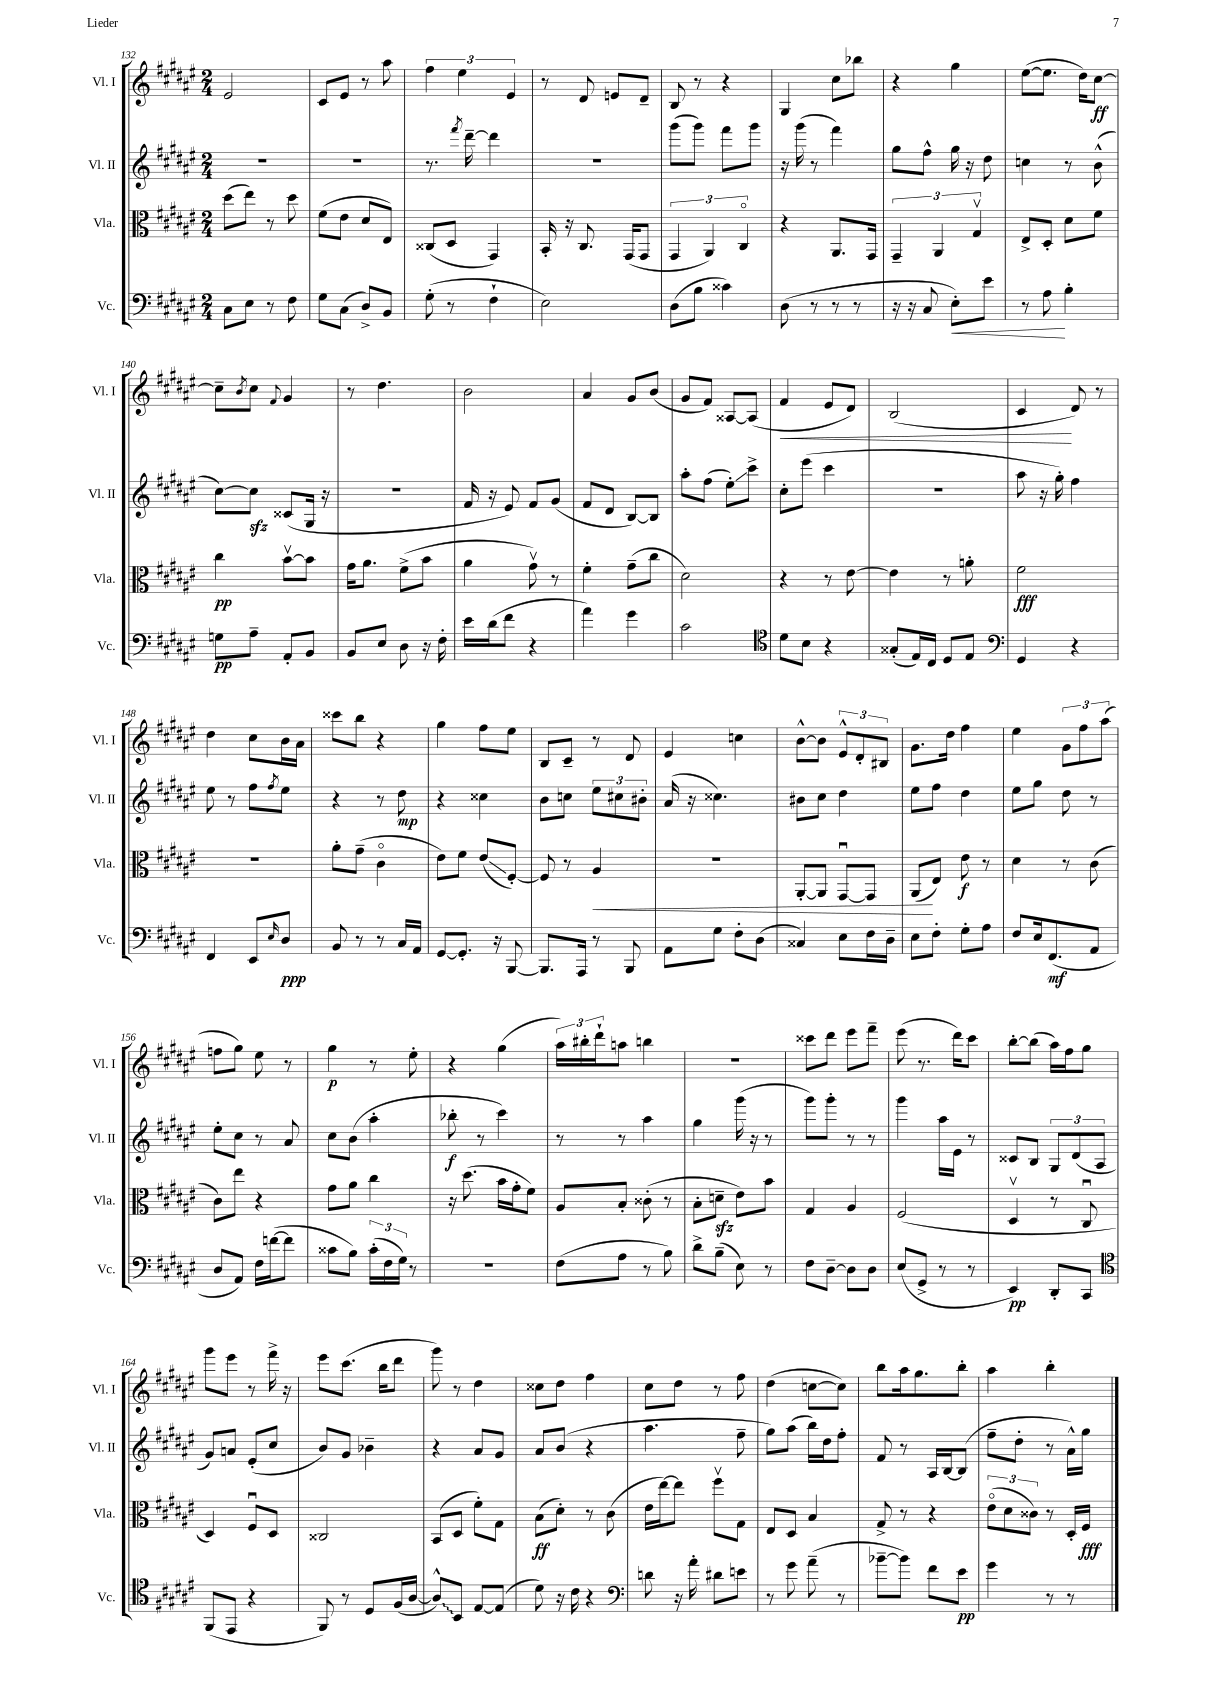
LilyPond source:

<<
\new StaffGroup <<
\new Staff = "s0" \with { instrumentName = "Vl. I" shortInstrumentName = "Vl. I" } {
    \clef treble \key fis \major \numericTimeSignature \time 2/4
    eis'2 |
    cis'8 eis'8 r8 ais''8 |
    \tuplet 3/2 { fis''4 eis''4 eis'4 } |
    r8 dis'8 e'8 dis'8-- |
    b8 r8 r4 |
    gis4 cis''8 bes''8 |
    r4 gis''4 |
    eis''8~( eis''8. dis''16) cis''8~\ff |
    cis''8-- \acciaccatura { b'8 } cis''8 \appoggiatura { fis'8 } gis'4 |
    r8 dis''4. |
    b'2 |
    ais'4 gis'8 b'8( |
    gis'8 fis'8) aisis8~ aisis8( |
    fis'4\< eis'8 dis'8) |
    b2( |
    cis'4\! dis'8) r8 |
    dis''4 cis''8 b'16 ais'16 |
    cisis'''8 b''8 r4 |
    gis''4 fis''8 eis''8 |
    b8 cis'8-- r8 dis'8 |
    eis'4 c''4 |
    b'8~-^ b'8 \tuplet 3/2 { eis'8-^ dis'8-. bis8 } |
    gis'8. dis''16 fis''4 |
    eis''4 \tuplet 3/2 { gis'8 fis''8 ais''8( } |
    f''8 gis''8) eis''8 r8 |
    gis''4\p r8 eis''8-. |
    r4 gis''4( |
    \tuplet 3/2 { ais''16) bis''16-. dis'''16-! } a''8 b''4 |
    R2 |
    cisis'''8 dis'''8 eis'''8 fis'''8-- |
    eis'''8( r8. dis'''16) cis'''8 |
    b''8~-. b''8( ais''16) fis''16 gis''8 |
    gis'''8 eis'''8 r8 fis'''16-> r16 |
    eis'''8 cis'''8.( b''16 dis'''8 |
    gis'''8) r8 dis''4 |
    cisis''8 dis''8 fis''4 |
    cis''8 dis''8 r8 fis''8 |
    dis''4( c''8~ c''8) |
    b''8 ais''16 gis''8. b''8-. |
    ais''4 b''4-. \bar "|." |
}
\new Staff = "s1" \with { instrumentName = "Vl. II" shortInstrumentName = "Vl. II" } {
    \clef treble \key fis \major \numericTimeSignature \time 2/4
    R2 |
    r2 |
    r8. \acciaccatura { fis'''8 } dis'''16~-- dis'''4 |
    R2 |
    gis'''8( gis'''8) fis'''8 gis'''8 |
    r16 gis'''16( r8 fis'''4) |
    gis''8 fis''8-^ gis''16 r16 dis''8 |
    c''4 r8 b'8-^( |
    cis''8~) cis''8\sfz cisis'8( gis16 r16 |
    R2 |
    fis'16 r16 eis'8) fis'8 gis'8( |
    fis'8 dis'8 b8~) b8 |
    ais''8-. fis''8( eis''8-.\glissando) cis'''8-> |
    cis''8-. eis'''8( cis'''4 |
    R2 |
    ais''8 r16 gis''16-.) fis''4 |
    eis''8 r8 fis''8 \acciaccatura { fis''8 } eis''8 |
    r4 r8 dis''8\mp |
    r4 cisis''4 |
    b'8 c''8 \tuplet 3/2 { eis''8 cis''8 bis'8-. } |
    ais'16( r16 cisis''4.) |
    bis'8 cis''8 dis''4 |
    eis''8 fis''8 dis''4 |
    eis''8 gis''8 dis''8 r8 |
    eis''8-. cis''8 r8 ais'8 |
    cis''8 b'8( ais''4-. |
    bes''8-.\f r8 cis'''4) |
    r8 r8 ais''4 |
    gis''4 gis'''16( r16 r8 |
    gis'''8) gis'''8-. r8 r8 |
    gis'''4 ais''16 eis'16 r8 |
    cisis'8 b8 \tuplet 3/2 { gis8 dis'8( ais8 } |
    gis'8) a'8 eis'8-.( cis''8 |
    b'8) gis'8 bes'4-- |
    r4 ais'8 gis'8 |
    ais'8 b'8( r4 |
    ais''4. fis''8-- |
    gis''8) ais''8( b''16) dis''16 fis''8-. |
    fis'8 r8 ais16 b16~ b8( |
    fis''8-- dis''8-. r8 ais'16-^) gis''16 \bar "|." |
}
\new Staff = "s2" \with { instrumentName = "Vla." shortInstrumentName = "Vla." } {
    \clef alto \key fis \major \numericTimeSignature \time 2/4
    dis''8( eis''8) r8 dis''8 |
    fis'8( eis'8 dis'8 eis8) |
    cisis8( dis8 gis,4) |
    b,16-. r16 cis8. gis,16( gis,8 |
    \tuplet 3/2 { gis,4 ais,4) cis4\flageolet } |
    r4 ais,8. gis,16 |
    \tuplet 3/2 { gis,4-- ais,4 gis4\upbow } |
    eis8-> dis8-. dis'8 fis'8 |
    cis''4\pp b'8~\upbow b'8 |
    gis'16 ais'8. fis'8->( b'8 |
    ais'4 gis'8\upbow) r8 |
    fis'4-. gis'8--( cis''8 |
    dis'2) |
    r4 r8 eis'8~ |
    eis'4 r8 a'8-. |
    fis'2\fff |
    r2 |
    ais'8-. gis'8--( cis'4\flageolet |
    eis'8) fis'8 eis'8\glissando( fis8~-.) |
    fis8 r8 ais4\< |
    R2 |
    ais,8~-. ais,8 gis,8~\downbow gis,8 |
    ais,8\!( eis8) eis'8\f r8 |
    dis'4 r8 cis'8( |
    cis'8) eis''8 r4 |
    gis'8 ais'8 cis''4 |
    r16 dis''8.( b'16 gis'16-. fis'8) |
    ais8 b8-. cisis'8-.( r8 |
    b8-. d'8--\sfz eis'8) b'8 |
    gis4 ais4 |
    fis2( |
    dis4\upbow r8 cis8\downbow |
    dis4) fis8\downbow dis8 |
    cisis2 |
    b,8( dis8 fis'8-.) gis8 |
    b8\ff( dis'8-.) r8 cis'8( |
    eis'16 eis''16~) eis''8 fis''8\upbow gis8 |
    eis8 dis8 b4 |
    gis8-> r8 r4 |
    \tuplet 3/2 { eis'8\flageolet( dis'8 cisis'8) } r8 dis16-. fis16\fff \bar "|." |
}
\new Staff = "s3" \with { instrumentName = "Vc." shortInstrumentName = "Vc." } {
    \clef bass \key fis \major \numericTimeSignature \time 2/4
    cis8 eis8 r8 fis8 |
    gis8 cis8( dis8->) b,8 |
    gis8-.( r8 fis4-! |
    eis2) |
    dis8( b8 cisis'4) |
    dis8( r8 r8 r8 |
    r16 r16 cis8 eis8-.\<) eis'8 |
    r8 ais8\! b4-. |
    g8\pp ais8-- ais,8-. b,8 |
    b,8 eis8 dis8 r16 fis16-. |
    eis'16 dis'16( fis'8 r4 |
    ais'4) gis'4 |
    cis'2 |
    \clef tenor dis'8 b8 r4 |
    gisis8-.( eis16) cis16 dis8 eis8 |
    \clef bass gis,4 r4 |
    fis,4 eis,8 \grace { eis16 } dis8\ppp |
    b,8 r8 r8 cis16 ais,16 |
    gis,8~ gis,8.-. r16 b,,8~ |
    b,,8. ais,,16 r8 b,,8 |
    ais,8 gis8 fis8-. dis8( |
    cisis4) eis8 fis16 dis16-- |
    eis8 fis8-. gis8-. ais8 |
    fis8 eis16 fis,8.\mf( ais,8 |
    dis8 ais,8) fis16 f'16~( f'8 |
    cisis'8 b8) \tuplet 3/2 { cisis'16-.( fis16 gis16) } r8 |
    R2 |
    fis8( ais8 r8 b8) |
    dis'8-> b8--( eis8) r8 |
    fis8 dis8~-- dis8 dis8 |
    eis8( gis,8-> r8 r8 |
    eis,4\pp) dis,8-. cis,8 |
    \clef tenor fis,8( eis,8 r4 |
    fis,8) r8 dis8 fis16( ais16~ |
    \once \override Glissando.style = #'zigzag ais8-^\glissando) b,8 eis8~ eis8( |
    dis'8) r16 cis'16 r4 |
    \clef bass d'8 r16 ais'16-. dis'8 e'8 |
    r8 gis'8 ais'8--( r8 |
    bes'8~-- bes'8) fis'8 eis'8\pp |
    gis'4 r8 r8 \bar "|." |
}
>>
>>
\layout { \context { \Score currentBarNumber = #132 } }
